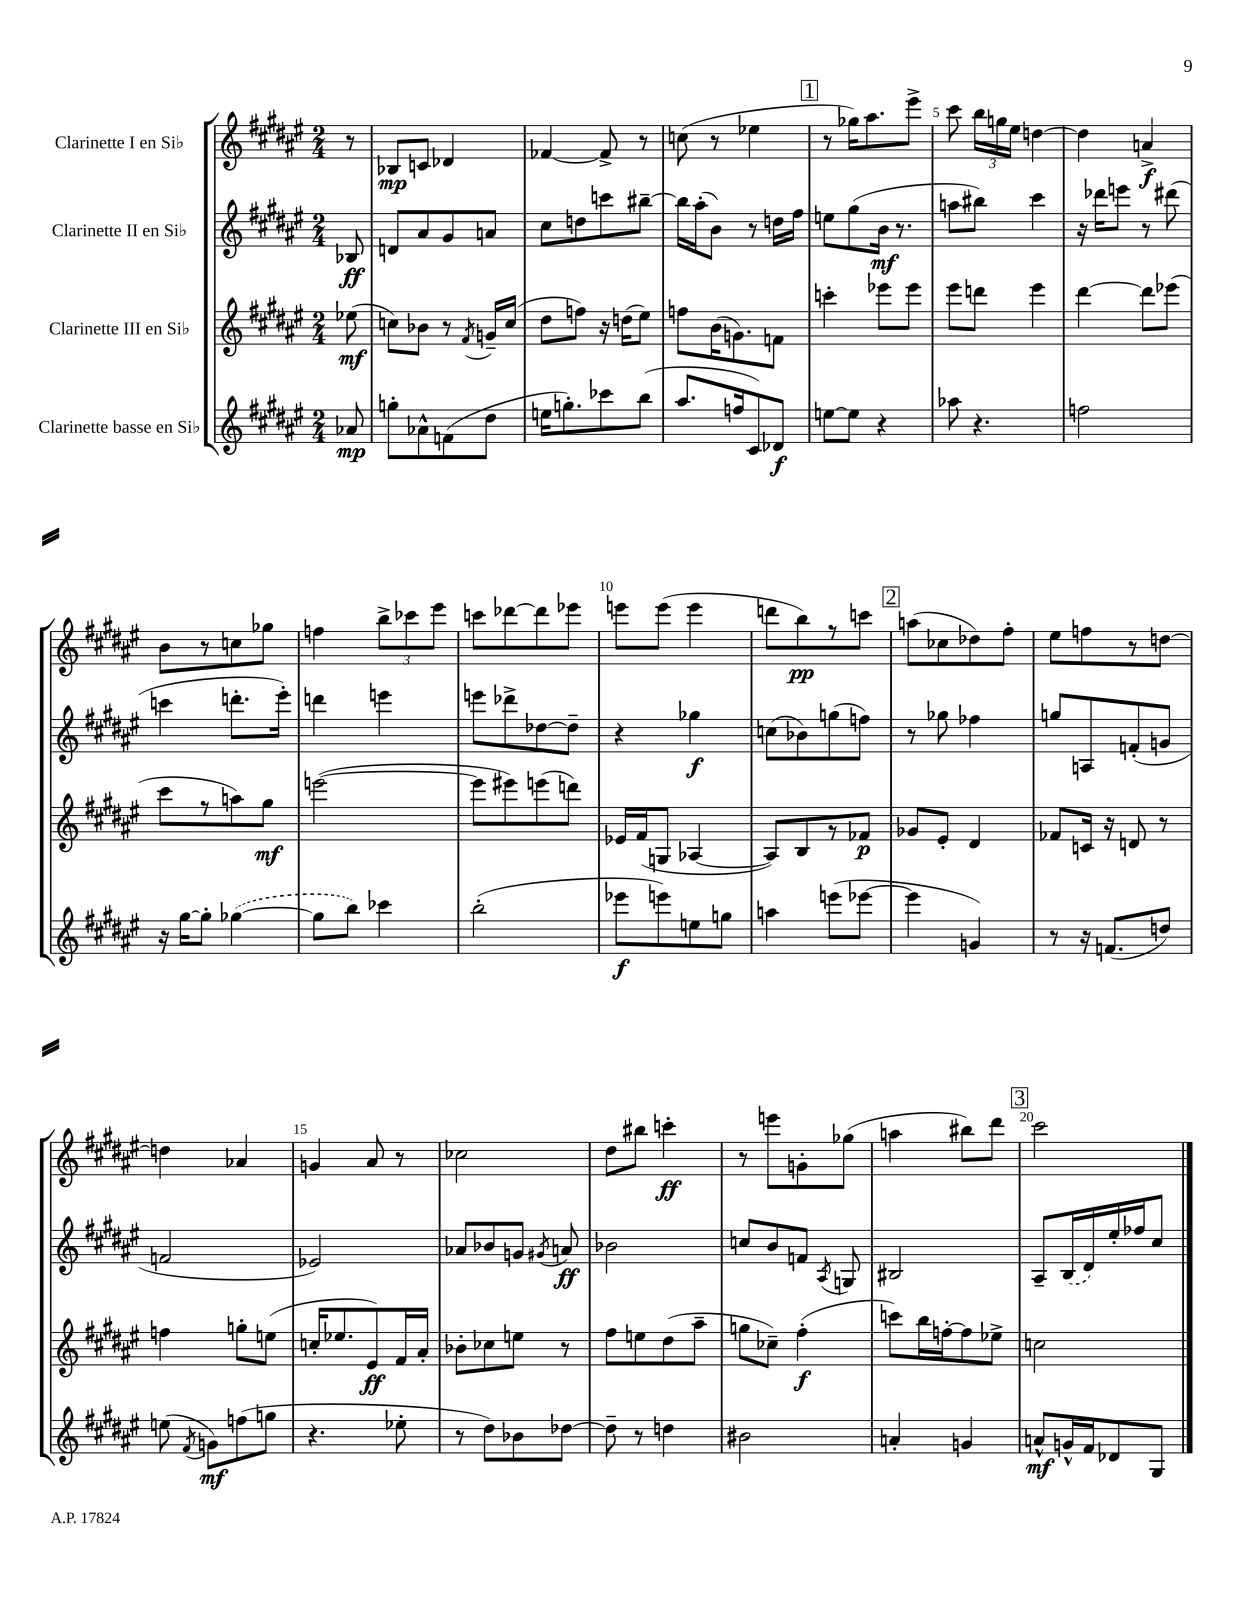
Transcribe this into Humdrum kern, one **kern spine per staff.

**kern	**kern	**kern	**kern
*staff4	*staff3	*staff2	*staff1
*clefG2	*clefG2	*clefG2	*clefG2
*k[f#c#g#d#a#e#]	*k[f#c#g#d#a#e#]	*k[f#c#g#d#a#e#]	*k[f#c#g#d#a#e#]
*M2/4	*M2/4	*M2/4	*M2/4
8a-	(8ee-	8B-	8r
=	=	=	=
8gg'	8cc)	8d	8B-
8a-^^	8b-	8a#	8c
(8f	8r	8g#	4d-
.	8qf#	.	.
8dd#	16g~	8a	.
.	(16cc	.	.
=	=	=	=
16ee	8dd#	8cc#	[4f-
8.gg')	.	.	.
.	8ff)	8dd	.
8ccc-	16r	8ccc	8f-^]
.	(16dd	.	.
(8bb	8ee#)	[8bb#~	8r
=	=	=	=
8.aa#	8ff	16bb#]	(8cc
.	.	(16aa#'	.
.	(16b	8b)	8r
16ff	8.g)	.	.
8c#)	.	8r	4ee-
8d-	8f	16dd	.
.	.	16ff#	.
=	=	=	=
[8ee	4ccc'	8ee	8r
8ee]	.	(8gg#	16gg-)
.	.	.	8.aa#
4r	8eee-	16b	.
.	.	8.r	.
.	8eee-	.	8eee#^
=	=	=	=
8aa-	8eee#	8aa	8ccc#
4.r	8ddd	8bb#)	24bb
.	.	.	24gg
.	.	.	24ee#
.	4eee#	4ccc#	[4dd
=	=	=	=
2ff	[4ddd#	16r	4dd]
.	.	16ddd-	.
.	.	8eee	.
.	8ddd#]	8r	4a^
.	(8eee-	(8ddd#	.
=	=	=	=
16r	8ccc#	4ccc	8b
[16gg#	.	.	.
8gg#']	8r	.	8r
([4gg-	8aa)	8.ddd'	8cc
.	8gg#	.	8gg-
.	.	16eee#')	.
=	=	=	=
8gg-]	([2eee	4ddd	4ff
8bb)	.	.	.
4ccc-	.	4eee	12bb^
.	.	.	12ccc-
.	.	.	12eee#
=	=	=	=
(2bb'	8eee]	8eee	8ccc
.	8eee#)	8ddd-^	[8ddd-
.	(8eee	[8dd-	8ddd-]
.	8ddd)	8dd-~]	8eee-
=	=	=	=
8eee-	16e-	4r	8eee
.	(16f#	.	.
8eee)	8G	.	(8eee
8ee	[4A-	4gg-	4eee
8gg	.	.	.
=	=	=	=
4aa	8A-])	(8cc	8ddd
.	8B	8b-)	8bb)
(8eee	8r	(8gg	8r
[8eee-	8f-	8ff)	8ccc
=	=	=	=
4eee-]	8g-	8r	(8aa
.	8e#'	8gg-	8cc-
4g)	4d#	4ff-	8dd-)
.	.	.	8ff#'
=	=	=	=
8r	8f-	8gg	8ee#
16r	16c	8A	8ff
(8.f	16r	.	.
.	8d	(8f'	8r
8dd)	8r	8g	[8dd
=	=	=	=
(8ee	4ff	2f	4dd]
8qf#	.	.	.
8g)	.	.	.
(8ff	8gg'	.	4a-
8gg	(8ee	.	.
=	=	=	=
4.r	16cc'	2e-)	4g
.	8.ee-	.	.
.	8e#)	.	8a#
8ee-'	16f#	.	8r
.	16a#'	.	.
=	=	=	=
8r	8b-'	8a-	2cc-
8dd#)	8cc-	8b-	.
8b-	8ee	8g	.
.	.	8qg#	.
[8dd-	8r	8a	.
=	=	=	=
8dd-~]	8ff#	2b-	8dd#
8r	8ee	.	8bb#
4dd	(8dd#	.	4ccc'
.	8aa#~	.	.
=	=	=	=
2b#	8gg	8cc	8r
.	8cc-~)	8b	8eee
.	(4ff#'	8f	8g'
.	.	8qA#	.
.	.	8G	(8gg-
=	=	=	=
4a'	8ccc)	2B#	4aa
.	16bb	.	.
.	[16ff'	.	.
4g	8ff]	.	8bb#)
.	8ee-^	.	8ddd#
=	=	=	=
8a^^	2cc	8A#~	2ccc#
16g^^	.	(16B	.
16f#	.	16d#)	.
8d-	.	16ee#'	.
.	.	16ff-	.
8G#	.	8cc#	.
==	==	==	==
*-	*-	*-	*-
